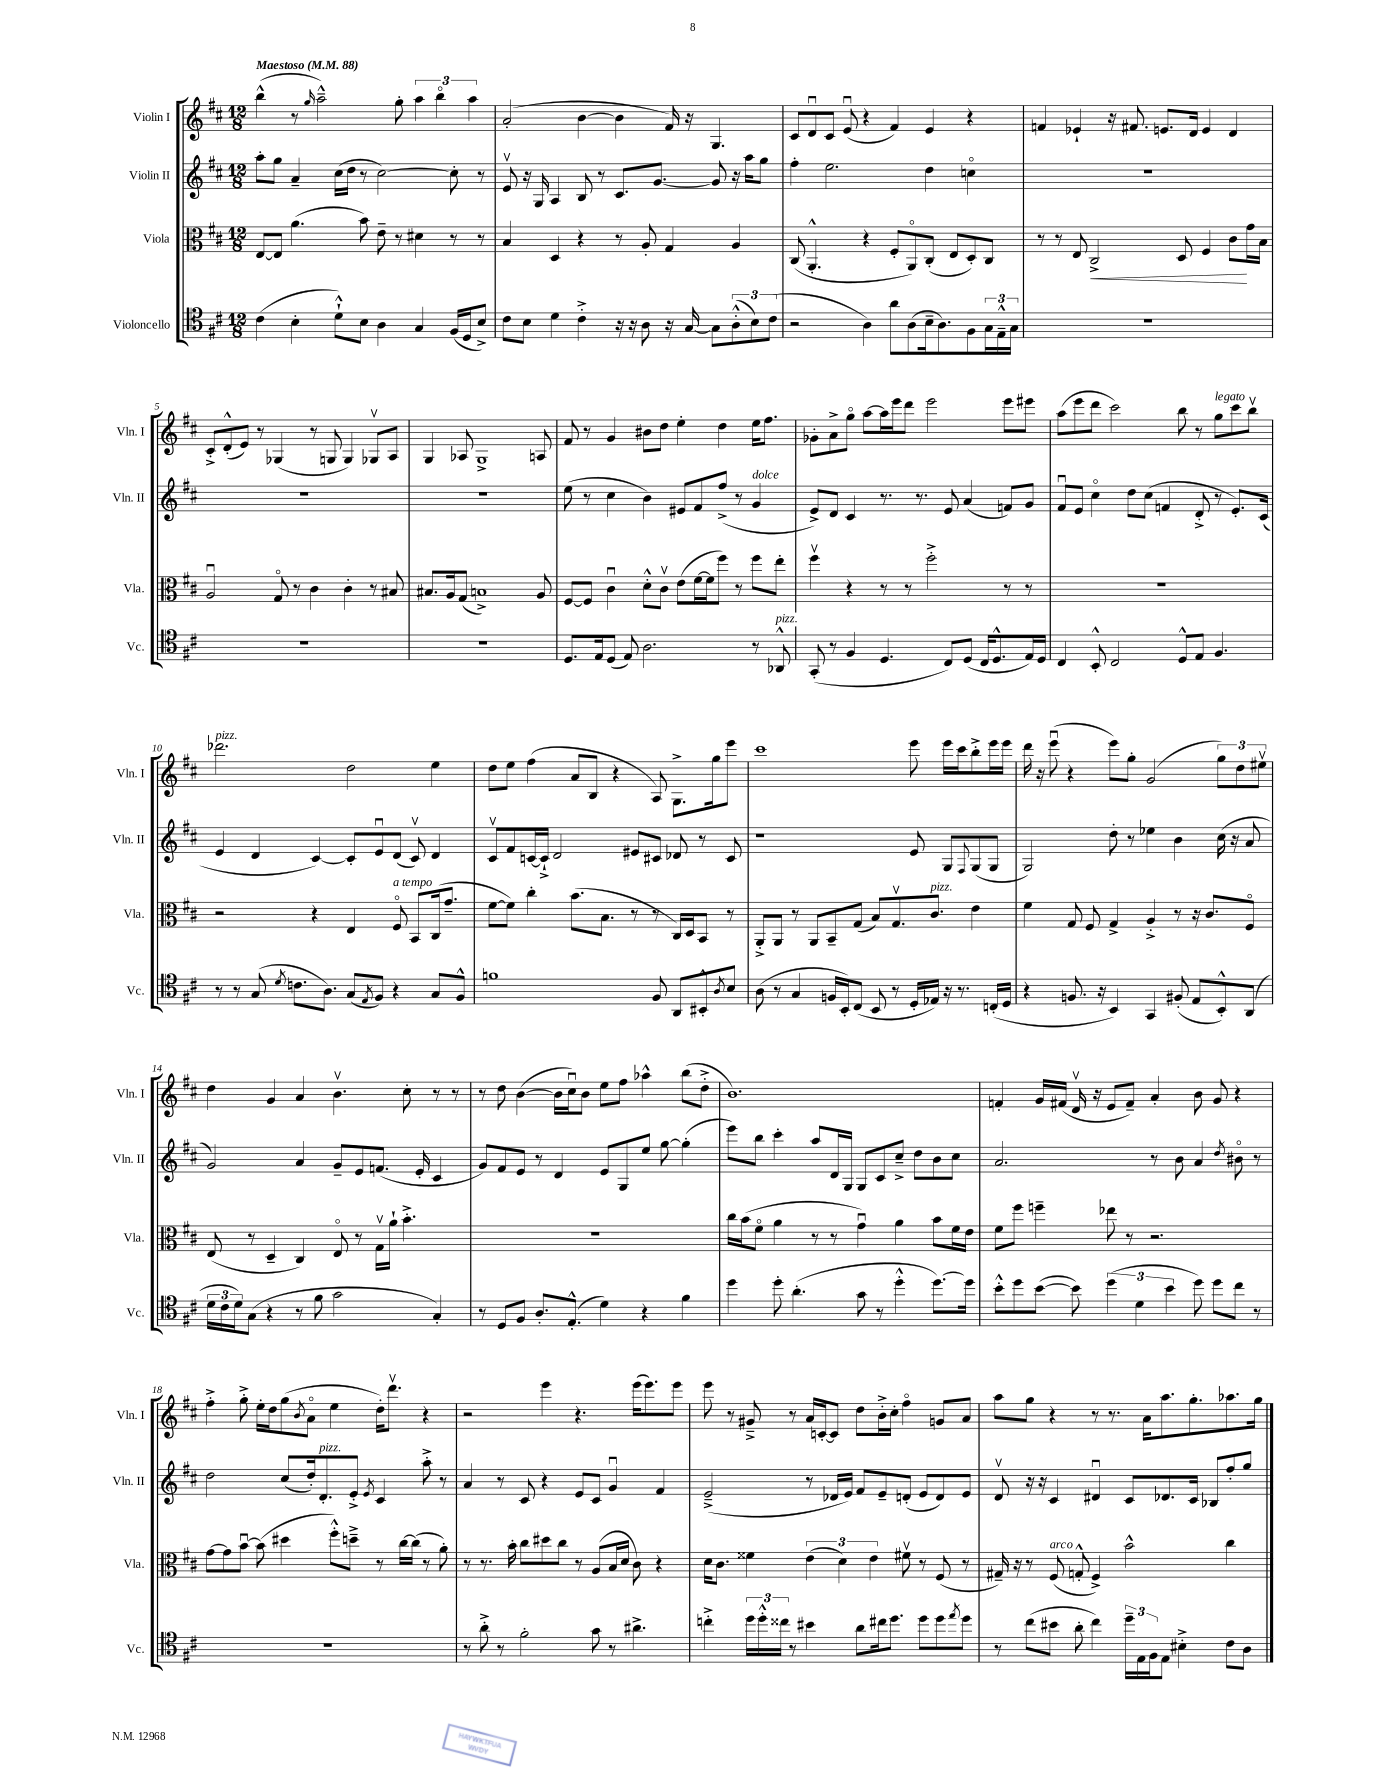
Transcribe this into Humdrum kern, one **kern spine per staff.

**kern	**kern	**kern	**kern
*staff4	*staff3	*staff2	*staff1
*clefC4	*clefC3	*clefG2	*clefG2
*k[f#c#]	*k[f#c#]	*k[f#c#]	*k[f#c#]
*M12/8	*M12/8	*M12/8	*M12/8
*MM88	*MM88	*MM88	*MM88
(4c#	[8E	8aa'	(4bb^^
.	8E]	8gg	.
4B'	(4.a	4a~	8r
.	.	.	16qqgg
.	.	.	2aa~^^)
8d`^^)	.	(16cc#	.
.	.	16dd	.
8B	8b)	8r	.
4A	8e~	[2cc#)	.
.	8r	.	8gg'
4G	4d#	.	6aa
.	.	.	6bbo
(16F#	8r	8cc#']	.
16D	.	.	.
.	.	.	6aa
8B^)	8r	8r	.
=	=	=	=
8c#	4B	8ev	(2a'
8B	.	16r	.
.	.	16G	.
4d	4D	4A	.
4c#'^	4r	8B	[4b
.	.	8r	.
16r	8r	8.c#	4b]
16r	.	.	.
8A	8A'	.	.
.	.	[8.g	.
16r	4G	.	16f#)
[16G	.	.	16r
8G]	.	8g]	4.G
(12A'^^	4A	16r	.
.	.	16aa	.
12B)	.	.	.
.	.	8gg	.
(12c#	.	.	.
=	=	=	=
2r	(8C#	4ff#'	8c#
.	4.AA'^^	.	8du
.	.	2.ee	8c#
.	.	.	(8eu
4A)	4r	.	4r
8a	8F#'	.	4f#)
(8A	8AAo)	.	.
16B~	(8C#'	4dd	4e
8.A)	.	.	.
.	8E	.	.
8F#	8D')	4cco	4r
24G	8C#	.	.
24E~^^	.	.	.
24G	.	.	.
=	=	=	=
1.r	8r	1.r	4f
.	8r	.	.
.	8E	.	4e-`
.	2C#^	.	.
.	.	.	16r
.	.	.	8.f#
.	.	.	8.e
.	8D	.	.
.	.	.	16d
.	4F#	.	4e
.	8c#	.	4d
.	16g	.	.
.	16B	.	.
=	=	=	=
1.r	2Au	1.r	8c#'^
.	.	.	(8d'^^
.	.	.	8e)
.	.	.	8r
.	8Go	.	(4G-
.	8r	.	.
.	4c#	.	8r
.	.	.	8G
.	4c#'	.	4G)
.	8r	.	8G-v
.	8B#	.	8A
=	=	=	=
1.r	8.B#	1.r	4G
.	16A	.	.
.	(8G	.	8A-
.	1B^)	.	1G^
.	8A	.	8A
=	=	=	=
8.D	[8F#	(8ee	8f#
.	8F#]	8r	8r
16E	.	.	.
(8D	4c#u	4cc#	4g
8E)	.	.	.
2.A	8d'^^	4b)	8b#
.	8c#v	.	8dd
.	(8e	8e#	4ee'
.	[16f#	8f#	.
.	16f#]	.	.
.	8ff#)	(8ff#^	4dd
.	8r	8r	.
8r	8ff#	4g	16ee
.	.	.	8.ff#
8AA-^^	8ee'	.	.
=	=	=	=
(8GG'	4ff#v	8e^)	8g-'
8r	.	8d	8a^
4F#	4r	4c#	8ggo
.	.	.	[8aa
4.D	8r	8.r	16aa]
.	.	.	16eee
.	8r	.	8ddd
.	.	8.r	.
.	2ff#'^	.	2eee
8C#)	.	8e	.
(8D	.	(4a	.
16C#	.	.	.
8.D^^	.	.	.
.	8r	8f)	8eee
16E)	8r	8g	8eee#
16D	.	.	.
=	=	=	=
4C#	1.r	8f#u	(8aa
.	.	8e	8eee
8BB'^^	.	4cc#o	8ddd
2C#	.	.	2ccc#)
.	.	8dd	.
.	.	(8cc#	.
.	.	4f	.
8D^^	.	.	8bb
8E	.	8d'^	8r
4.F#	.	8r	8gg
.	.	8.e')	8ccc#
.	.	.	8bbv
.	.	(16c#	.
=	=	=	=
8r	2r	4e	2.ddd-
8r	.	.	.
(8G	.	4d	.
8qd	.	.	.
8.c	.	.	.
.	4r	[4c#)	.
8.A)	.	.	.
(8G	4E	8c#']	2dd
8qE	.	.	.
8F#)	.	8eu	.
4r	8F#o	(8d	.
.	8BB	8c#v)	.
8G	(16C#	4d	4ee
.	8.g~	.	.
8F#^^	.	.	.
=	=	=	=
1f	[8f#	8c#v	8dd
.	8f#])	8f#	8ee
.	4cc#'	[16c	(4ff#
.	.	16c`^]	.
.	.	2d	.
.	(8.b	.	8a
.	.	.	8B
.	8.B	.	.
.	.	.	4r
.	8r	8e#	.
8F#	8r	8c#	8A)
8AA	16C#)	8d-	8.G^
.	16D	.	.
8BB#'^^	8BB	8r	.
.	.	.	16gg
8qA	.	.	.
8B	8r	8c#	8eee
=	=	=	=
(8A	8AA'^	1r	1ccc#
8r	8AA	.	.
4G	8r	.	.
.	8AA	.	.
16F	8BB~	.	.
16BB')	.	.	.
(8C#	(8G	.	.
8BB	8B)	.	.
8r	8.Gv	.	.
16D'	.	8e	8eee
16E-)	8.c#	.	.
16r	.	8G	16eee
8.r	.	.	16ccc#
.	.	8qqF#	.
.	4e	(8G	8bb'^
(16C'	.	8G	16eee
16D	.	.	16eee
=	=	=	=
4r	4f#	2G)	16ddd
.	.	.	16r
.	.	.	(8eeeu
8.F	8G	.	4r
.	8F#	.	.
16r	.	.	.
4BB)	4G^	8dd'	8eee)
.	.	8r	8gg'
4GG	4A'^	4ee-	(2g
(8F#'	8r	4b	.
8E	16r	.	.
.	8.c#	.	.
8BB'^^)	.	(16cc#	12gg)
.	.	16r	.
.	.	.	12dd
(8AA	8F#o	8a	.
.	.	.	12ee#v
=	=	=	=
24d	(8E	2g)	4dd
24c#	.	.	.
24d)	.	.	.
(8G	8r	.	.
4r	4D~	.	4g
8r	4C#)	4a	4a
8f#	.	.	.
2g	8Eo	8g~	4.bv
.	8r	8e	.
.	16Gv	(8.f	.
.	16a`	.	.
.	4.b'^	.	8cc#'
.	.	16e'	.
4G')	.	4c#	8r
.	.	.	8r
=	=	=	=
8r	1.r	8g)	8r
8D	.	8f#	8dd
8F#	.	8e	([4b
8.A'	.	8r	.
.	.	4d	16b]
(8.E'^^	.	.	16cc#u)
.	.	.	8b
4d)	.	8e	8ee
.	.	8G	8ff#
4r	.	8ee	4aa-^^
.	.	[8gg	.
4f#	.	(4gg']	(8bb
.	.	.	8dd'^
=	=	=	=
4dd	16cc#	8eee)	1.b)
.	(16b	.	.
.	8f#o	8bb	.
8dd'	4a	4ccc#'	.
(4.a'	.	.	.
.	8r	8aa	.
.	8r	16d	.
.	.	16G	.
8g	4gu)	8G	.
8r	.	8c#	.
4dd'^^	4a	8cc#~^	.
.	.	8dd	.
[8.dd)	8b	8b	.
.	16f#	8cc#	.
16dd]	16e	.	.
=	=	=	=
8b'^^	8f#	2.a	4f'
8dd	8ff#	.	.
([8b	4ff~	.	16g
.	.	.	(16f#
8b])	.	.	16dv
.	.	.	16r
(6dd	8ee-	.	8e
.	8r	.	8f#~)
6d	.	.	.
.	2.r	8r	4a'
6b	.	.	.
.	.	8b	.
8dd)	.	4a	8b
8dd	.	.	8g
.	.	8qdd	.
8cc#	.	8b#o	4r
8r	.	8r	.
=	=	=	=
1.r	[8g	2dd	4ff#'^
.	8g]	.	.
.	[8bu	.	8gg'^
.	(8b]	.	16ee'
.	.	.	16dd
.	4dd#	(8cc#	(8gg
.	.	.	8qb
.	.	16dd')	8ao
.	.	8.d'	.
.	8ff#'^^)	.	4ee
.	8dd~^	8e'^	.
.	.	8qe	.
.	8r	4c#	16dd')
.	.	.	8.dddv
.	[16cc#	.	.
.	(16cc#]	.	.
.	8r	8aa'^	4r
.	8a')	8r	.
=	=	=	=
8r	8r	4a	2r
8a'^	8.r	.	.
8r	.	8r	.
.	16b'	.	.
2f#'	8cc#	8c#	.
.	8dd#	4r	4eee
.	8cc#	.	.
.	8r	8e	4.r
8g	(8A	8c#	.
8r	16B	4gu	.
.	16d	.	.
4.a#^	8c#)	.	(16eee
.	.	.	8.eee)
.	4r	4f#	.
.	.	.	8eee
=	=	=	=
4cc'^	16d	(2e~^	8eee
.	8.c#	.	.
.	.	.	8r
24dd	4f##	.	8g#~^
24dd'^^	.	.	.
24cc##	.	.	.
8r	.	.	8r
4b#	(6e	8r	16a
.	.	.	[16c'
.	.	16d-	8c]
.	6d)	.	.
.	.	16e)	.
8a	.	8f#	8dd
.	6e	.	.
16cc#	.	8e~	16b'^
8.dd	.	.	16cc#'
.	8f#v	(8d'	4ff#o
8dd	8r	8e	.
8dd	(8F#	8d)	8g
8qee	.	.	.
8dd	8r	8e	8a
=	=	=	=
8r	16G#~)	8dv	8aa
.	16r	.	.
(8cc#	8r	16r	8gg
.	.	16r	.
8b#	(8F#	4c#	4r
8a'	8G'^^	.	.
4cc#)	4F#^)	4d#u	8r
.	.	.	8.r
24dd~	2b^^	8c#	.
24E	.	.	.
.	.	.	16a
24F#	.	.	.
8E	.	8.d-	8.aa
4B#'^	.	.	.
.	.	16c#	8.gg'
.	.	8B-	.
8c#	4cc#	8ff#'	8.aa-
8A	.	8gg	.
.	.	.	16gg
==	==	==	==
*-	*-	*-	*-
